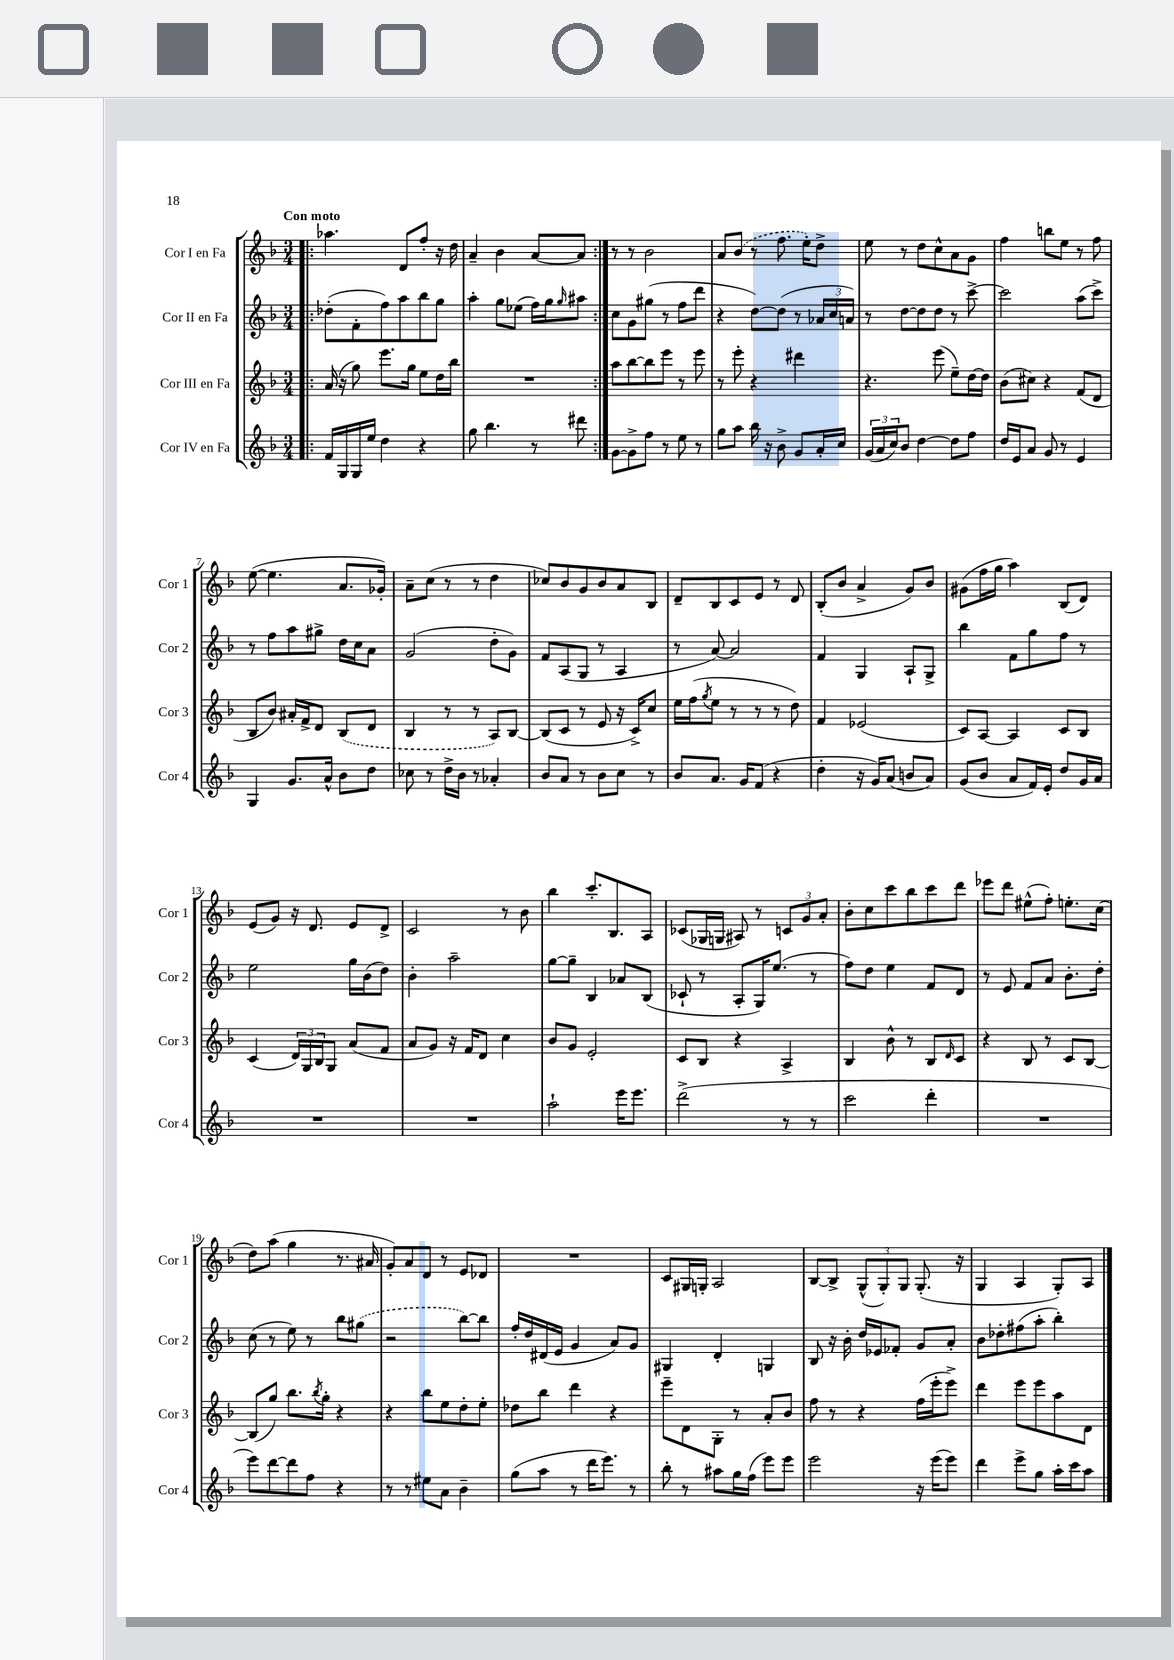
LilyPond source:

<<
\new StaffGroup <<
\new Staff = "s0" \with { instrumentName = "Cor I en Fa" shortInstrumentName = "Cor 1" } {
    \clef treble \key f \major \numericTimeSignature \time 3/4 \tempo "Con moto"
    \repeat volta 2 { \bar ".|:" aes''4. d'8 f''8-. r16 d''16 |
    a'4-- bes'4 a'8~ a'8 | }
    r8 r8 bes'2 |
    a'8 \once \slurDashed bes'8( r8 f''8. e''16-.) d''8-> |
    e''8 r8 d''8 c''8-^ a'8 g'8 |
    f''4 b''8 e''8 r8 f''8 |
    e''8~( e''4. a'8. ges'16-.) |
    a'8-- c''8( r8 r8 d''4 |
    ces''8) bes'8 g'8 bes'8 a'8 bes8 |
    d'8-- bes8 c'8 e'8 r8 d'8 |
    bes8-.( bes'8 a'4-> g'8) bes'8 |
    gis'8( f''16 g''16 a''4) bes8( d'8) |
    e'8( g'8) r16 d'8. e'8 d'8-> |
    c'2 r8 bes'8 |
    bes''4 c'''8.-. bes8. a8 |
    ces'8( ges16 g16 ais8) r8 \tuplet 3/2 { c'8 g'8 a'8-. } |
    bes'8-. c''8 c'''8 bes''8 c'''8 d'''8 |
    ees'''8 d'''8 eis''8-^( f''8-.) e''8.-. c''16( |
    d''8) a''8( g''4 r8. ais'16 |
    g'8-.) a'8 d'8 r8 e'8 des'8 |
    R2. |
    c'8 gis16 g16-. a2 |
    bes8~ bes8-> \tuplet 3/2 { g8-^( g8-.) g8 } g8.-.( r16 |
    g4 a4 g8-.) a8 \bar "|." |
}
\new Staff = "s1" \with { instrumentName = "Cor II en Fa" shortInstrumentName = "Cor 2" } {
    \clef treble \key f \major \numericTimeSignature \time 3/4
    \repeat volta 2 { \bar ".|:" des''8-.( f'8-. f''8) a''8 bes''8 g''8 |
    a''4-. g''8 ees''8( f''16) g''16 \grace { g''16 } ais''8 | }
    c''8 g'8 gis''8( r8 f''8 d'''8 |
    r4 d''8~) d''8( r8 \tuplet 3/2 { aes'16 c''16 a'16) } |
    r8 d''8~ d''8 d''8 r8 c'''8~-> |
    c'''2 a''8( c'''8->) |
    r8 f''8 a''8 gis''8-> d''16 c''16 a'8 |
    g'2( d''8-. g'8) |
    f'8 a8( g8 r8 a4 |
    r8 a'8~) a'2 |
    f'4 g4 a8-! g8-> |
    bes''4 f'8 g''8 f''8 r8 |
    e''2 g''16 bes'16( d''8) |
    bes'4-. a''2-- |
    g''8~ g''8-- bes4 aes'8 bes8( |
    ces'8-! r8 a8-. g16) e''8.( r8 |
    f''8) d''8 e''4 f'8 d'8 |
    r8 e'8 f'8 a'8 bes'8.-. d''16-. |
    c''8( r8 e''8) r8 bes''8 \once \slurDashed gis''8( |
    r2 bes''8~) bes''8 |
    f''16-. d''16 dis'16( e'16 g'4 a'8) g'8 |
    gis4 d'4-. g4 |
    bes8 r16 bes'16-. d''16 ees'16 fes'8-. g'8 a'8-. |
    bes'8 des''8-. fis''8( a''8-. bes''4-.) \bar "|." |
}
\new Staff = "s2" \with { instrumentName = "Cor III en Fa" shortInstrumentName = "Cor 3" } {
    \clef treble \key f \major \numericTimeSignature \time 3/4
    \repeat volta 2 { \bar ".|:" a'16( r16 g''8) e'''8. g''16 e''8 d''16 bes''16 |
    R2. | }
    a''8 bes''8~ bes''8 e'''8 r8 e'''8 |
    r8 e'''8-. r4 dis'''4 |
    r4. e'''8( e''8--) d''16~ d''16 |
    bes'8( cis''8) r4 f'8( d'8 |
    bes8 bes'8) ais'16-. f'16-> d'8 \once \slurDashed bes8( d'8 |
    bes4 r8 r8 a8) bes8~ |
    bes8( c'8 r8 e'8 r16 c'16->) c''8 |
    e''16 f''16( \acciaccatura { g''8 } e''8 r8 r8 r8 d''8) |
    f'4 ees'2( |
    c'8) a8~ a4 c'8 bes8 |
    c'4( \tuplet 3/2 { d'16) g16 bes16 } g8 a'8( f'8 |
    a'8 g'8) r16 f'16 d'8 c''4 |
    bes'8 g'8 e'2-. |
    c'8 bes8 r4 a4-> |
    bes4 bes'8-^ r8 bes8 \grace { d'16 } c'8 |
    r4 bes8 r8 c'8 bes8~ |
    bes8( g''8) bes''8. \acciaccatura { bes''8 } g''16-. r4 |
    r4 bes''8 e''8 d''8-. e''8-. |
    des''8 bes''8 d'''4 r4 |
    e'''8-- d'8 g8-. r8 a'8-. bes'8 |
    f''8 r8 r4 f''16( e'''16-. e'''8->) |
    d'''4 e'''8 e'''8 a''8 d'8 \bar "|." |
}
\new Staff = "s3" \with { instrumentName = "Cor IV en Fa" shortInstrumentName = "Cor 4" } {
    \clef treble \key f \major \numericTimeSignature \time 3/4
    \repeat volta 2 { \bar ".|:" f'16 g16 g16 e''16 d''4 r4 |
    g''8 bes''4. r8 dis'''8 | }
    g'8~ g'8-> f''8 r8 e''8 r8 |
    g''8 a''8 bes''16 r16 bes'8-> g'8 a'16-. c''16 |
    \tuplet 3/2 { g'16( a'16 c''16) } bes'8 d''4~ d''8 f''8 |
    d''16 e'16 a'8 g'8 r8 e'4 |
    g4 g'8. a'16-^ bes'8 d''8 |
    ces''8 r8 d''16-> bes'16 r8 aes'4-. |
    bes'8 a'8 r8 bes'8 c''8 r8 |
    bes'8 a'8. g'16 f'8( r4 |
    d''4-. r16 g'16) a'8( b'8 a'8) |
    g'8( bes'8 a'8 f'16) e'16-. d''8 g'16 a'16 |
    R2. |
    R2. |
    a''2-! e'''16 e'''8. |
    d'''2->( r8 r8 |
    c'''2 d'''4-. |
    R2. |
    e'''8) d'''8~ d'''8 f''8 r4 |
    r8 r8 eis''8 a'8 bes'4-- |
    g''8( a''8 r8 d'''16 e'''8.) r8 |
    bes''8-. r8 ais''8 g''16 f''16( e'''8) e'''8 |
    e'''2 r16 e'''16( e'''8) |
    d'''4 e'''8-> g''8 a''16-. c'''16 a''8 \bar "|." |
}
>>
>>
